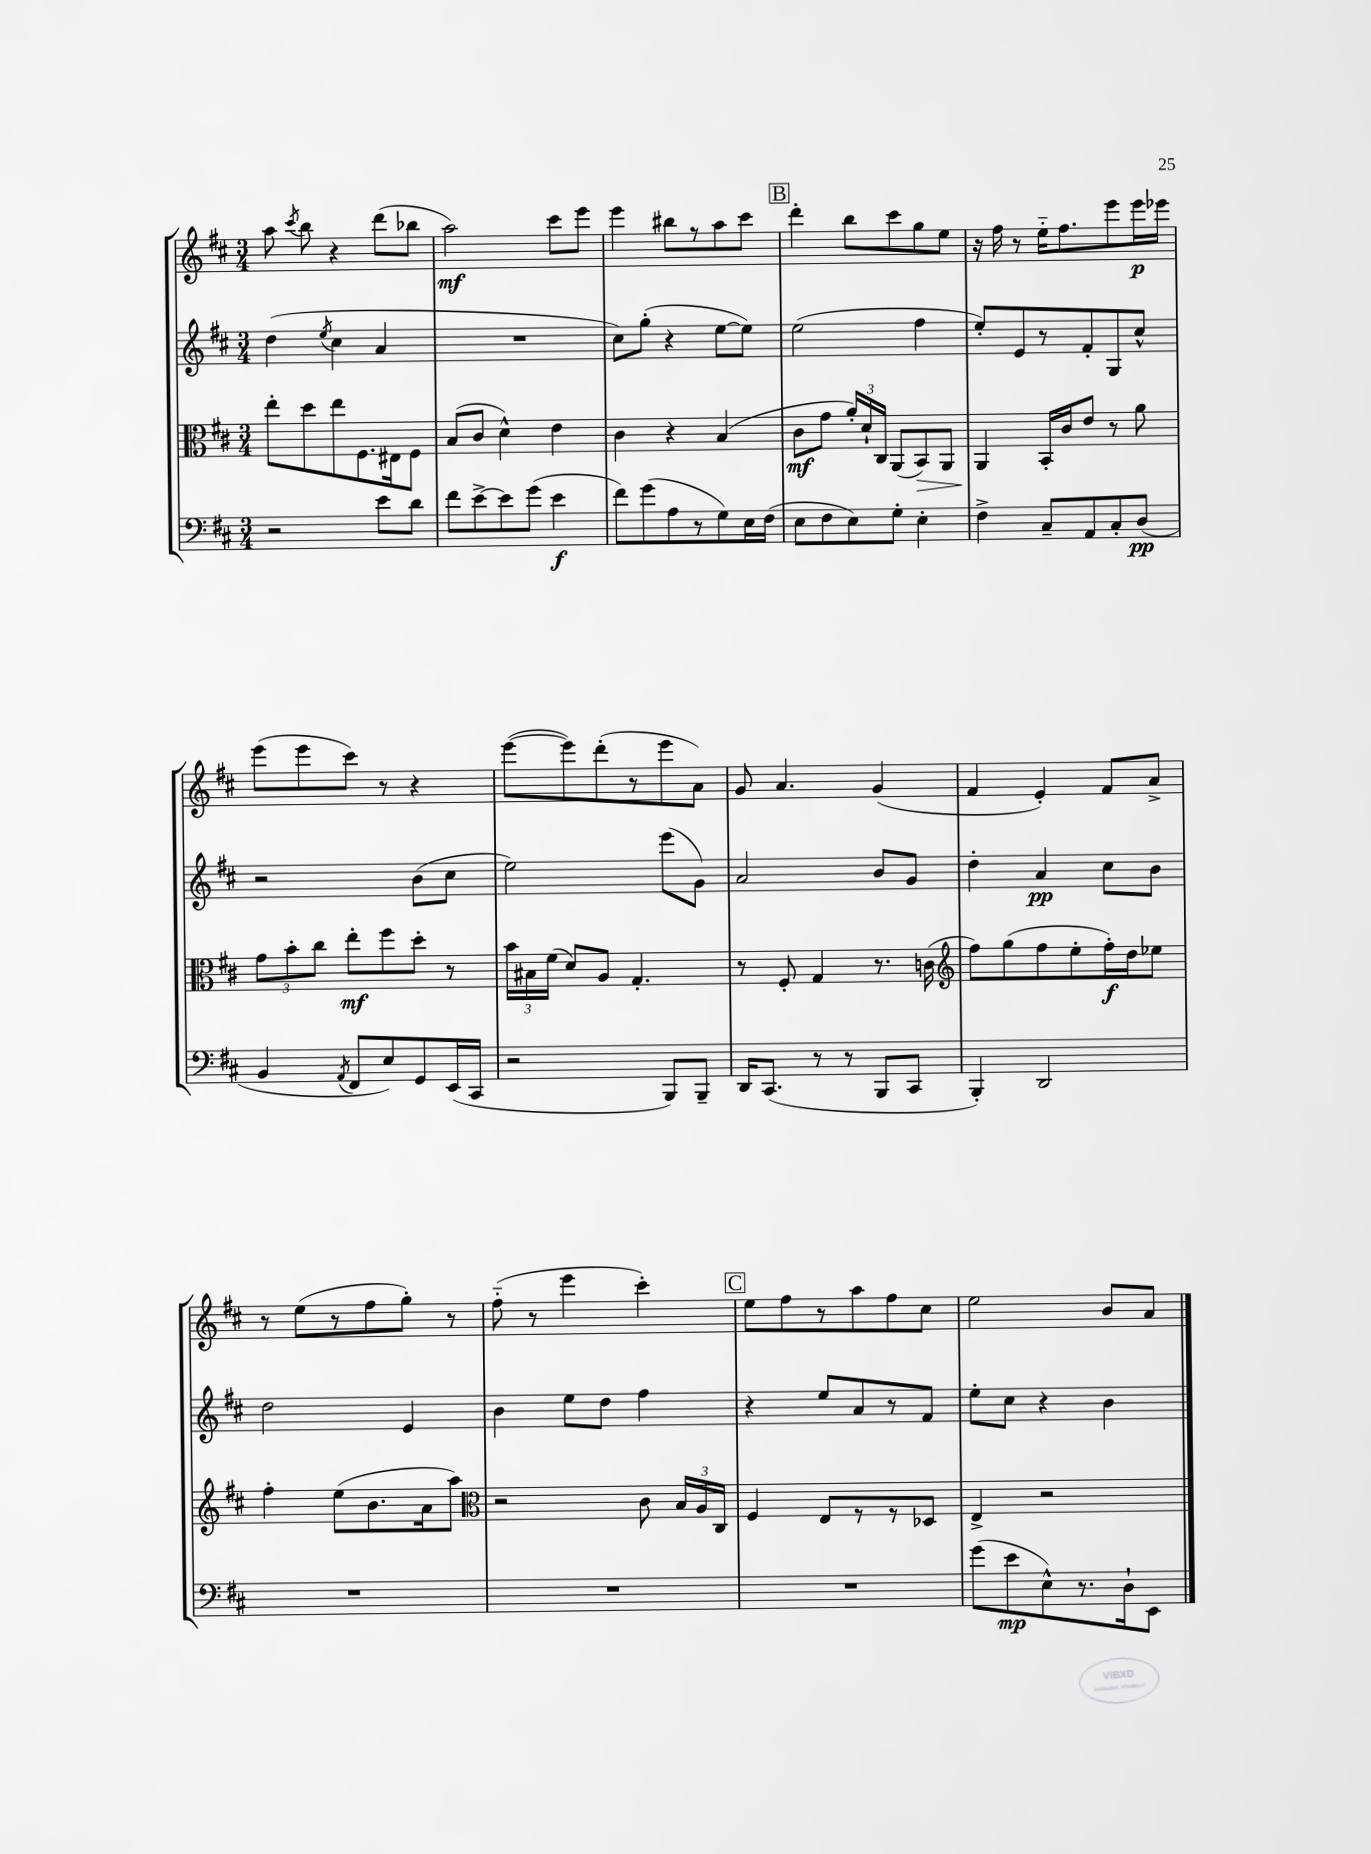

**kern	**kern	**kern	**kern
*staff4	*staff3	*staff2	*staff1
*clefF4	*clefC3	*clefG2	*clefG2
*k[f#c#]	*k[f#c#]	*k[f#c#]	*k[f#c#]
*M3/4	*M3/4	*M3/4	*M3/4
2r	8ee'	(4dd	8aa
.	.	.	8qccc#
.	8dd	.	8bb
.	.	8qee	.
.	8ee	4cc#	4r
.	8.F#	.	.
8e	.	4a	(8ddd
.	16E#	.	.
8d	8F#	.	8bb-
=	=	=	=
8f#	(8B	2.r	2aa)
[8e^	8c#	.	.
8e]	4d^^)	.	.
(8g	.	.	.
4e	4e	.	8ccc#
.	.	.	8eee
=	=	=	=
8f#)	4c#	8cc#)	4eee
(8g	.	(8gg'	.
8A	4r	4r	8bb#
8r	.	.	8r
8G)	(4B	[8ee	8aa
16E	.	8ee])	8ccc#
(16F#	.	.	.
=	=	=	=
8E	8c#	(2ee	4ddd'
8F#	8g	.	.
8E)	24a')	.	8bb
.	24d`	.	.
.	24C#	.	.
8G'	(8AA	.	8ccc#
4E'	8BB)	4ff#	8gg
.	8AA	.	8ee
=	=	=	=
4F#^	4AA	8ee')	16r
.	.	.	16ff#
.	.	8e	8r
8C#~	16BB'	8r	16ee'~
.	16c#	.	8.ff#
8AA	8e	8f#'	.
8C#'	8r	8G	8eee
(8D	8a	8cc#^^	16eee
.	.	.	16eee-
=	=	=	=
4BB	12g	2r	(8eee
.	12b'	.	.
.	.	.	8eee
.	12cc#	.	.
8qAA	.	.	.
8FF#	8ee'	.	8ccc#)
8E)	8ff#	.	8r
8GG	8dd'	(8b	4r
(16EE	8r	8cc#	.
16CC#	.	.	.
=	=	=	=
2r	24b	2ee)	([8eee
.	24B#	.	.
.	(24f#	.	.
.	8d)	.	8eee])
.	8A	.	(8ddd'
.	4.G'	.	8r
8BBB)	.	(8eee	8eee
8BBB~	.	8g)	8a)
=	=	=	=
16DD	8r	2a	8g
(8.CC#	.	.	.
.	8F#'	.	4.a
8r	4G	.	.
8r	.	.	.
8BBB	8.r	8b	(4g
8CC#	.	8g	.
.	(16c	.	.
=	=	=	=
*	*clefG2	*	*
4BBB')	8ff#)	4dd'	4f#
.	(8gg	.	.
2DD	8ff#	4a	4e')
.	8ee'	.	.
.	16ff#')	8cc#	8f#
.	16dd	.	.
.	8ee-	8b	8a^
=	=	=	=
2.r	4ff#'	2dd	8r
.	.	.	(8ee
.	(8ee	.	8r
.	8.b	.	8ff#
.	.	4e	8gg')
.	16a	.	.
.	8aa)	.	8r
=	=	=	=
*	*clefC3	*	*
2.r	2r	4b	(8ff#'~
.	.	.	8r
.	.	8ee	4eee
.	.	8dd	.
.	8c#	4ff#	4ccc#')
.	24B	.	.
.	24A	.	.
.	24C#	.	.
=	=	=	=
2.r	4F#	4r	8ee
.	.	.	8ff#
.	8E	8ee	8r
.	8r	8a	8aa
.	8r	8r	8ff#
.	8D-	8f#	8cc#
=	=	=	=
(8g	4E^	8ee'	2ee
8e	.	8cc#	.
8E^^)	2r	4r	.
8.r	.	.	.
.	.	4b	8b
16D`	.	.	.
8EE	.	.	8a
==	==	==	==
*-	*-	*-	*-
